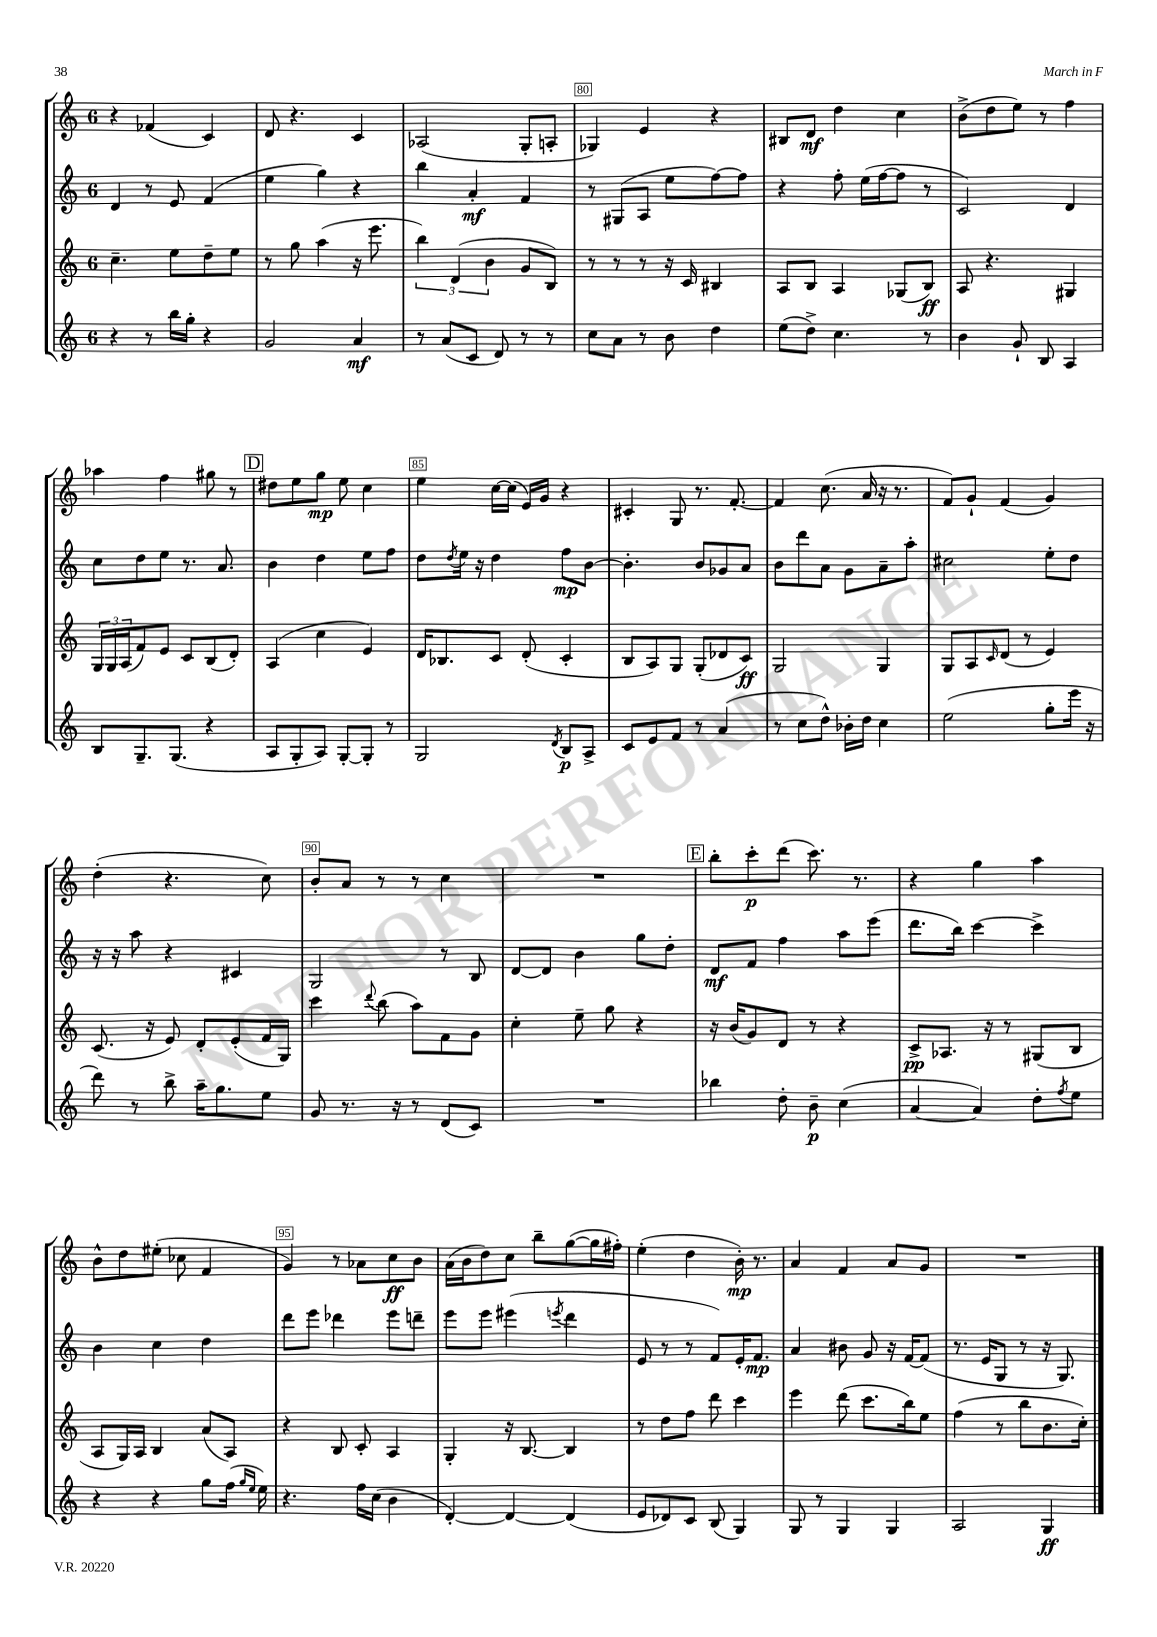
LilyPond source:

<<
\new StaffGroup <<
\new Staff = "s0" {
    \clef treble \key c \major \once \override Staff.TimeSignature.style = #'single-digit \time 6/8
    r4 fes'4( c'4) |
    d'8 r4. c'4 |
    aes2( g8-. a8-. |
    ges4) e'4 r4 |
    bis8 d'8\mf d''4 c''4 |
    b'8->( d''8 e''8) r8 f''4 |
    aes''4 f''4 gis''8 r8 |
    \mark \markup { \box "D" } dis''8 e''8 g''8\mp e''8 c''4 |
    e''4 c''16~ c''16( e'16) g'16 r4 |
    cis'4-. g8 r8. f'8.~-. |
    f'4 c''8.( a'16 r16 r8. |
    f'8) g'8-! f'4( g'4) |
    d''4-.( r4. c''8) |
    b'8-. a'8 r8 r8 c''4 |
    R2. |
    \mark \markup { \box "E" } b''8-. c'''8-.\p d'''8( c'''8.) r8. |
    r4 g''4 a''4 |
    b'8-^ d''8 eis''8-.( ces''8 f'4 |
    g'4) r8 aes'8 c''8\ff b'8 |
    a'16( b'16 d''8) c''8 b''8-- g''8~( g''16 fis''16-.) |
    e''4-.( d''4 b'16-.\mp) r8. |
    a'4 f'4 a'8 g'8 |
    R2. \bar "|." |
}
\new Staff = "s1" {
    \clef treble \key c \major \once \override Staff.TimeSignature.style = #'single-digit \time 6/8
    d'4 r8 e'8 f'4( |
    e''4 g''4) r4 |
    b''4 a'4-.\mf f'4 |
    r8 gis8( a8 e''8 f''8~) f''8 |
    r4 f''8-. e''16( f''16~ f''8 r8 |
    c'2) d'4 |
    c''8 d''8 e''8 r8. a'8. |
    \mark \markup { \box "D" } b'4 d''4 e''8 f''8 |
    d''8 \acciaccatura { d''8 } e''16 r16 d''4 f''8\mp b'8~ |
    b'4.-. b'8 ges'8 a'8 |
    b'8 d'''8 a'8 g'8 a'8-- a''8-. |
    cis''2 e''8-. d''8 |
    r16 r16 a''8 r4 cis'4 |
    g2 r8 b8 |
    d'8~ d'8 b'4 g''8 d''8-. |
    \mark \markup { \box "E" } d'8\mf f'8 f''4 a''8 e'''8( |
    d'''8. b''16) c'''4~ c'''4-> |
    b'4 c''4 d''4 |
    d'''8 e'''8 des'''4 e'''8 d'''8-- |
    e'''8 e'''8 eis'''4( \acciaccatura { e'''8 } d'''4 |
    e'8 r8 r8 f'8) e'16-. f'8.\mp |
    a'4 bis'8 g'8 r16 f'16~ f'8( |
    r8. e'16 g8 r8 r16 g8.) \bar "|." |
}
\new Staff = "s2" {
    \clef treble \key c \major \once \override Staff.TimeSignature.style = #'single-digit \time 6/8
    c''4.-- e''8 d''8-- e''8 |
    r8 g''8 a''4( r16 e'''8. |
    \tuplet 3/2 { b''4) d'4( b'4 } g'8 b8) |
    r8 r8 r8 r16 c'16 bis4 |
    a8 b8 a4 ges8( b8\ff) |
    a8 r4. gis4 |
    \tuplet 3/2 { g16 g16 a16( } f'8) e'8 c'8 b8( d'8-.) |
    \mark \markup { \box "D" } a4( c''4 e'4) |
    d'16 bes8. c'8 d'8-.( c'4-. |
    b8 a8) g8 g8-.( des'8 c'8\ff) |
    g2 g4 |
    g8 a8 \grace { c'16 } d'8( r8 e'4) |
    c'8.( r16 e'8) d'8-. e'8-.( f'16 g16) |
    c'''4 \appoggiatura { d'''8 } b''8( a''8) f'8 g'8 |
    c''4-. e''8-- g''8 r4 |
    \mark \markup { \box "E" } r16 b'16( g'8) d'8 r8 r4 |
    c'8->\pp aes8. r16 r8 gis8( b8 |
    a8 g16) a16 b4 a'8( a8) |
    r4 b8 c'8-. a4 |
    g4-. r16 b8.~ b4 |
    r8 d''8 f''8 d'''8 c'''4 |
    e'''4 d'''8( c'''8. b''16) e''8 |
    f''4( r8 b''8 b'8. c''16-.) \bar "|." |
}
\new Staff = "s3" {
    \clef treble \key c \major \once \override Staff.TimeSignature.style = #'single-digit \time 6/8
    r4 r8 b''16 g''16-. r4 |
    g'2 a'4\mf |
    r8 a'8( c'8 d'8) r8 r8 |
    c''8 a'8 r8 b'8 d''4 |
    e''8( d''8->) c''4. r8 |
    b'4 g'8-! b8 a4 |
    b8 g8.-- g8.( r4 |
    \mark \markup { \box "D" } a8 g8-. a8) g8~-. g8-. r8 |
    g2 \acciaccatura { d'8 } b8\p a8-> |
    c'8 e'8 f'8 r8 a'4( |
    r8 c''8 d''8-^) bes'16-. d''16 c''4 |
    e''2( g''8-. e'''16 r16 |
    d'''8) r8 b''8-> a''16-- g''8. e''8 |
    g'8 r8. r16 r8 d'8( c'8) |
    R2. |
    \mark \markup { \box "E" } bes''4 d''8-. b'8--\p c''4( |
    a'4~ a'4) d''8-. \acciaccatura { f''8 } e''8 |
    r4 r4 g''8 f''16( \grace { g''16 e''16 } e''16) |
    r4. f''16 c''16( b'4 |
    d'4~-.) d'4~ d'4( |
    e'8 des'8) c'8 b8( g4) |
    g8 r8 g4 g4 |
    a2 g4\ff \bar "|." |
}
>>
>>
\layout { \context { \Score currentBarNumber = #77 \override BarNumber.break-visibility = ##(#f #t #t) barNumberVisibility = #(every-nth-bar-number-visible 5) \override BarNumber.stencil = #(make-stencil-boxer 0.1 0.3 ly:text-interface::print) } }
